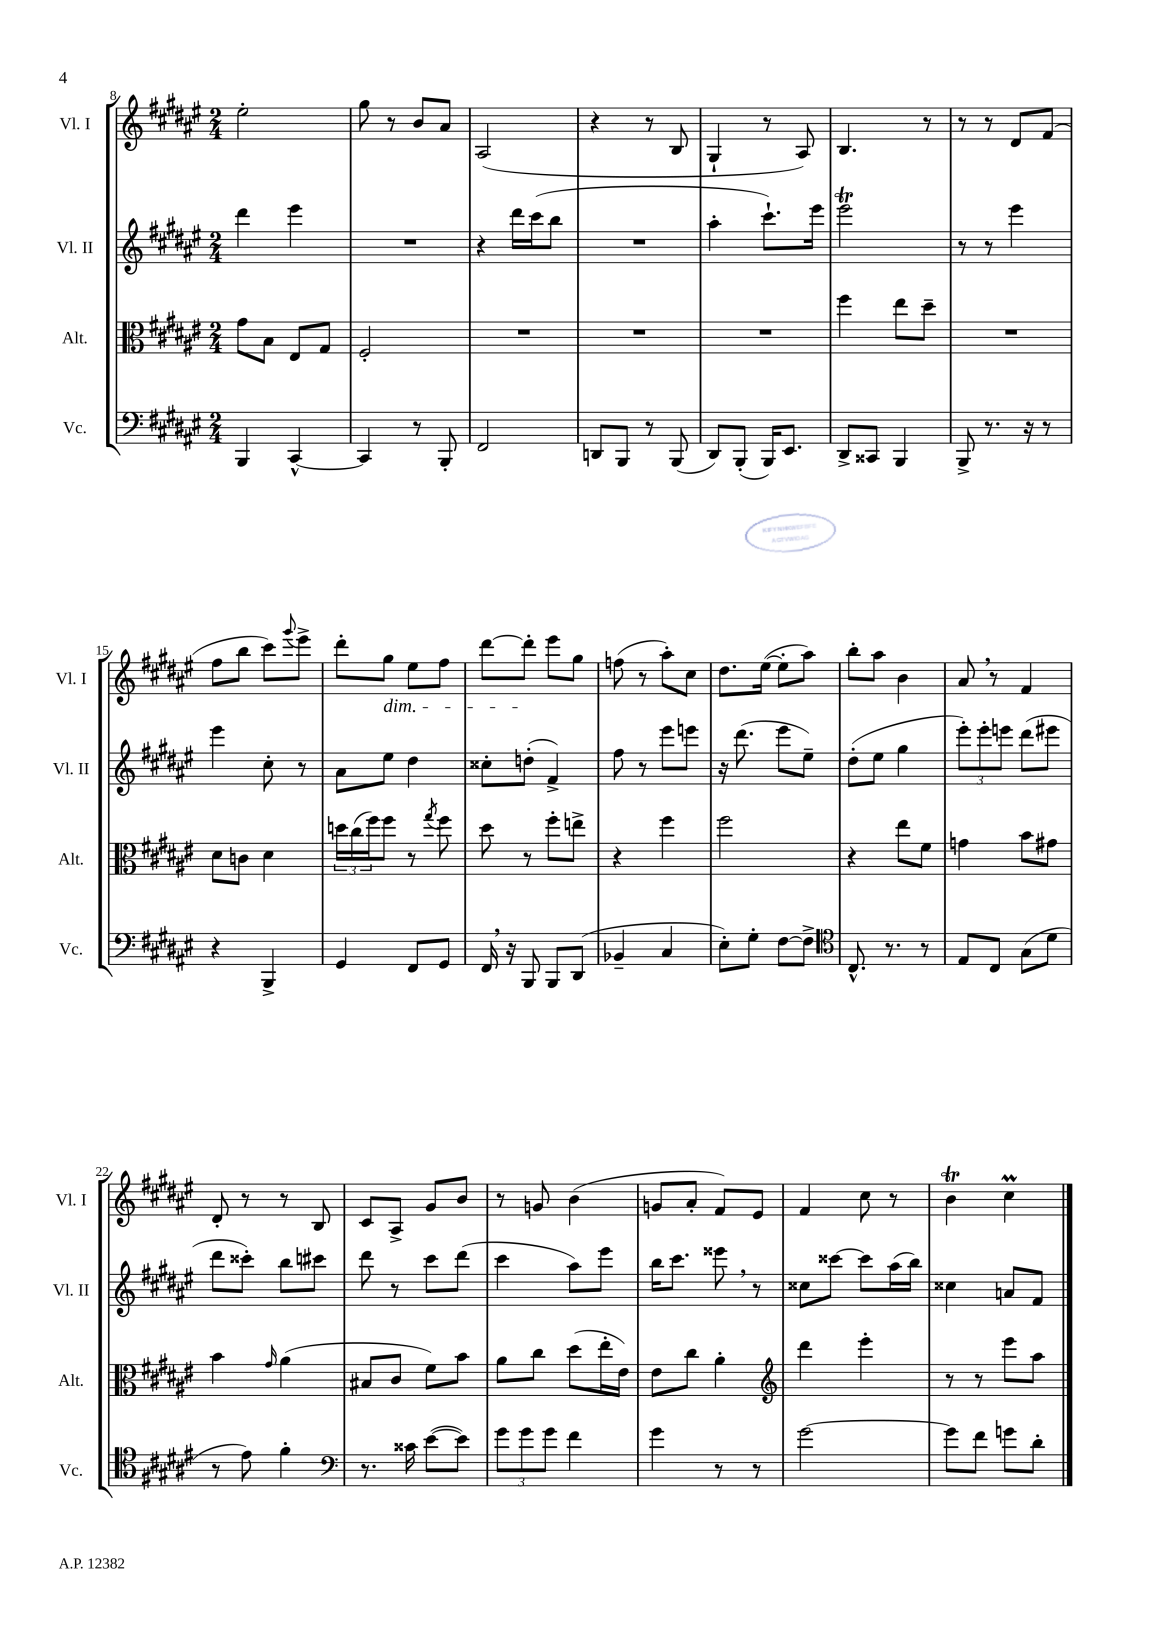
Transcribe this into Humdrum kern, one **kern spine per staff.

**kern	**kern	**kern	**kern
*staff4	*staff3	*staff2	*staff1
*clefF4	*clefC3	*clefG2	*clefG2
*k[f#c#g#d#a#e#]	*k[f#c#g#d#a#e#]	*k[f#c#g#d#a#e#]	*k[f#c#g#d#a#e#]
*M2/4	*M2/4	*M2/4	*M2/4
4BBB/	8g#\L	4ddd#\	2ee#'\
.	8B\J	.	.
[4CC#^^/	8E#/L	4eee#\	.
.	8G#/J	.	.
=	=	=	=
4CC#/]	2F#'/	2r	8gg#\
.	.	.	8r
8r	.	.	8b/L
8BBB'/	.	.	8a#/J
=	=	=	=
2FF#/	2r	4r	(2A#/
.	.	16ddd#\LL	.
.	.	(16ccc#\J	.
.	.	8bb\J	.
=	=	=	=
8DD/L	2r	2r	4r
8BBB/J	.	.	.
8r	.	.	8r
(8BBB/	.	.	8B/
=	=	=	=
8DD#/L)	2r	4aa#'\	4G#`/
(8BBB'/J	.	.	.
16BBB/LK)	.	8.ccc#`\L)	8r
8.EE#/J	.	.	.
.	.	.	8A#/)
.	.	16eee#\Jk	.
=	=	=	=
8DD#^/L	4ff#\	2eee#\	4.B/
8CC##/J	.	.	.
4BBB/	8ee#\L	.	.
.	8dd#~\J	.	8r
=	=	=	=
8BBB^/	2r	8r	8r
8.r	.	8r	8r
.	.	4eee#\	8d#/L
16r	.	.	.
8r	.	.	(8f#/J
=	=	=	=
4r	8d#\L	4eee#\	8ff#\L
.	8c\J	.	8bb\J
4BBB^/	4d#\	8cc#'\	8ccc#\L)
.	.	.	8qqggg#/
.	.	8r	8eee#^\J
=	=	=	=
4GG#/	24dd\LL	8a#\L	8ddd#'\L
.	(24cc#\	.	.
.	24ff#\J)	.	.
.	8ff#\J	8ee#\J	8gg#\J
8FF#/L	8r	4dd#\	8ee#\L
.	8qgg#/	.	.
8GG#/J	8ff#\	.	8ff#\J
=	=	=	=
16FF#/	8dd#\	8cc##'\L	[8ddd#\L
16r	.	.	.
8BBB/	8r	(8dd'\J	8ddd#'\]J
8BBB/L	8ff#'\L	4f#^/)	8eee#\L
(8DD#/J	8ee^\J	.	8gg#\J
=	=	=	=
4BB-~/	4r	8ff#\	(8ff\
.	.	8r	8r
4C#/	4ff#\	8eee#\L	8aa#'\L)
.	.	8eee\J	8cc#\J
=	=	=	=
8E#'\L)	2ff#\	16r	8.dd#\L
.	.	(8.ddd#\	.
8G#'\J	.	.	.
.	.	.	([16ee#\Jk
[8F#\L	.	8eee#\L	8ee#'\]L
8F#^\]J	.	8ee#~\J)	8aa#\J)
=	=	=	=
*clefC4	*	*	*
8.C#^^/	4r	(8dd#'\L	8bb'\L
.	.	8ee#\J	8aa#\J
8.r	.	.	.
.	8ee#\L	4gg#\	4b\
8r	8f#\J	.	.
=	=	=	=
8E#/L	4g\	12eee#'\L)	8a#/
.	.	12eee#'\	.
8C#/J	.	.	8r
.	.	12eee\J	.
(8G#\L	8b\L	(8ddd#\L	4f#/
8d#\J	8g#\J	8eee#\J	.
=	=	=	=
8r	4b\	8ddd#\L	8d#'/
8e#\)	.	8ccc##'\J)	8r
.	16qqg#/	.	.
4f#'\	(4a#\	8bb\L	8r
.	.	8ccc#\J	8B/
=	=	=	=
*clefF4	*	*	*
8.r	8B#/L	8ddd#\	8c#/L
.	8c#/J	8r	8A#^/J
16c##\	.	.	.
([8e#\L	8f#\L)	8ccc#\L	8g#/L
8e#\]J)	8b\J	(8ddd#\J	8b/J
=	=	=	=
12g#\L	8a#\L	4ccc#\	8r
12g#\	.	.	.
.	8cc#\J	.	8g/
12g#\J	.	.	.
4f#\	(8dd#\L	8aa#\L)	(4b\
.	16ee#'\L	8eee#\J	.
.	16e#\JJ)	.	.
=	=	=	=
4g#\	8e#\L	16bb\LK	8g/L
.	.	8.ccc#\J	.
.	8cc#\J	.	8a#'/J
8r	4a#'\	8eee##\	8f#/L)
8r	.	8r	8e#/J
=	=	=	=
*	*clefG2	*	*
[2g#\	4ddd#\	8cc##\L	4f#/
.	.	[8ccc##\J	.
.	4eee#'\	8ccc##\]L	8cc#\
.	.	(16aa#\L	8r
.	.	16bb\JJ)	.
=	=	=	=
8g#\]L	8r	4cc##\	4b\
8f#\J	8r	.	.
8g\L	8eee#\L	8a/L	4cc#\
8d#'\J	8aa#\J	8f#/J	.
==	==	==	==
*-	*-	*-	*-
